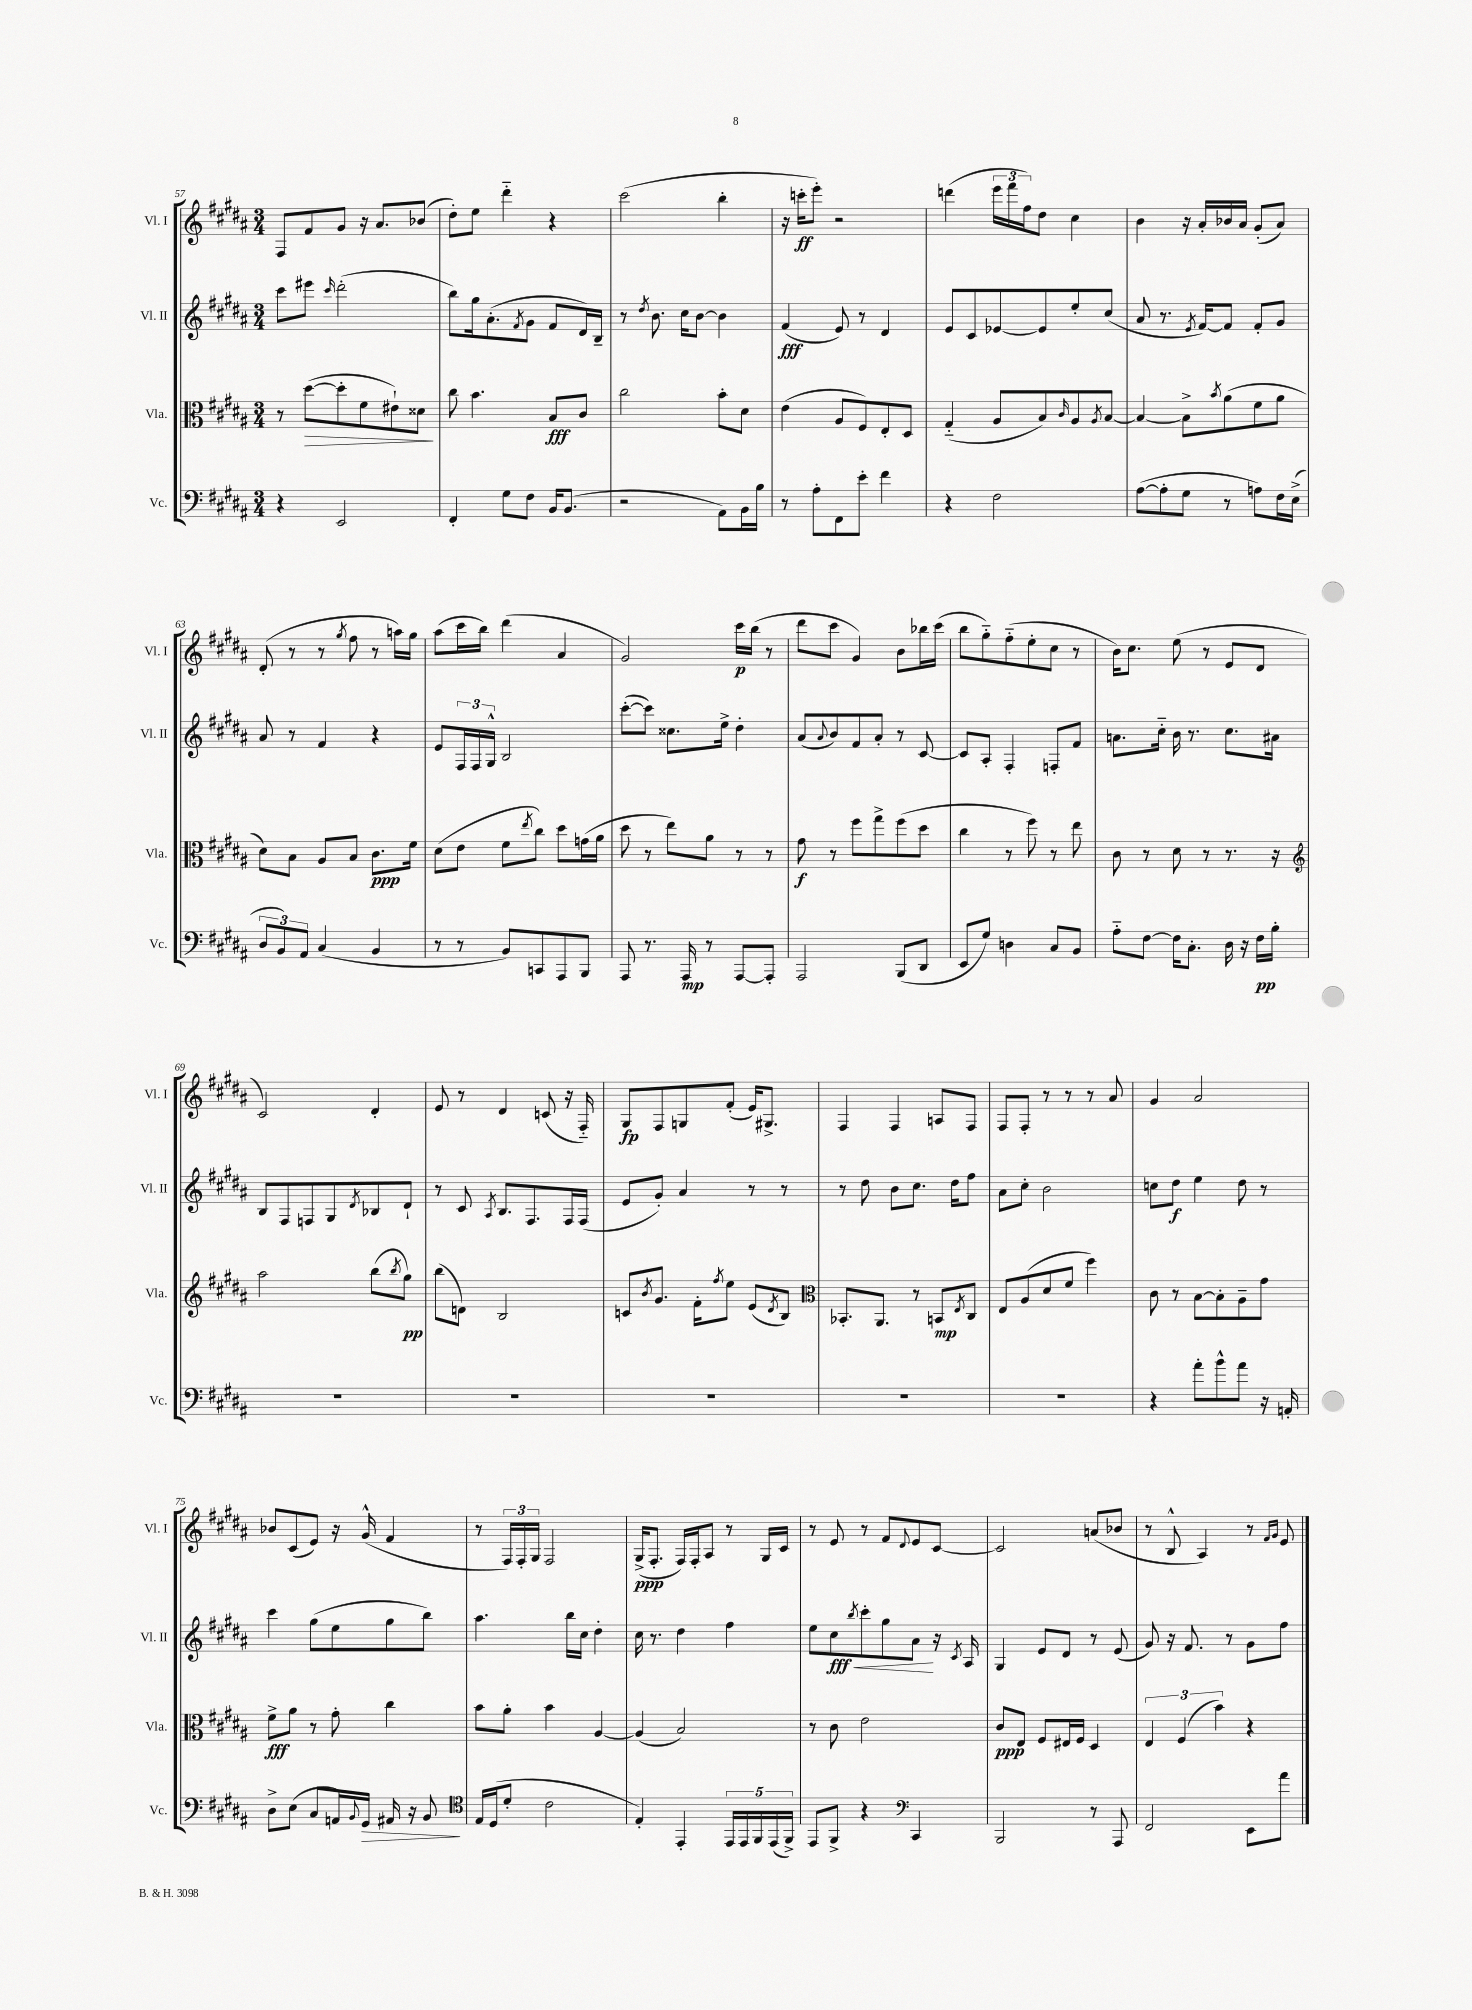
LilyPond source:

<<
\new StaffGroup <<
\new Staff = "s0" \with { instrumentName = "Vl. I" shortInstrumentName = "Vl. I" } {
    \clef treble \key b \major \numericTimeSignature \time 3/4
    fis8 fis'8 gis'8 r16 ais'8. bes'8( |
    dis''8-.) e''8 dis'''4-_ r4 |
    cis'''2( b''4-. |
    r16 c'''16-.\ff e'''8-.) r2 |
    d'''4( \tuplet 3/2 { e'''16 fis'''16 fis''16) } dis''8 cis''4 |
    b'4 r16 ais'16-. bes'16 ais'16 gis'8-.( ais'8) |
    dis'8-.( r8 r8 \acciaccatura { gis''8 } fis''8 r8 a''16) gis''16 |
    ais''8( cis'''16 b''16) dis'''4( ais'4 |
    gis'2) cis'''16\p b''16( r8 |
    dis'''8 cis'''8 gis'4) b'8 bes''16 cis'''16( |
    b''8 gis''8-_) fis''8-_( e''8-. cis''8 r8 |
    b'16) cis''8. e''8( r8 e'8 dis'8 |
    cis'2) dis'4-. |
    e'8 r8 dis'4 c'8( r16 fis16-_) |
    gis8\fp fis8 g8 fis'8-.( e'16) gis8.-> |
    fis4 fis4 a8 fis8 |
    fis8 fis8-. r8 r8 r8 ais'8 |
    gis'4 ais'2 |
    bes'8 cis'8( e'8) r16 gis'16-^( fis'4 |
    r8 \tuplet 3/2 { fis16) fis16-. gis16 } fis2 |
    gis16->\ppp( fis8.-. fis16) fis16-. ais8 r8 gis16 cis'16 |
    r8 e'8 r8 fis'8 \appoggiatura { dis'8 } e'8 cis'8~ |
    cis'2 a'8( bes'8 |
    r8 b8-^ ais4) r8 \grace { fis'16 gis'16 } e'8 \bar "|." |
}
\new Staff = "s1" \with { instrumentName = "Vl. II" shortInstrumentName = "Vl. II" } {
    \clef treble \key b \major \numericTimeSignature \time 3/4
    cis'''8 eis'''8 \grace { cis'''16 } dis'''2-.( |
    b''8) gis''16 ais'8.-.( \acciaccatura { fis'8 } gis'8 fis'8 dis'16) b16-- |
    r8 \acciaccatura { dis''8 } b'8. cis''16 b'8~ b'4 |
    fis'4\fff( e'8) r8 dis'4 |
    e'8 cis'8 ees'8~ ees'8 e''8-. cis''8( |
    ais'8 r8. \acciaccatura { e'8 } fis'16~) fis'8 fis'8-. gis'8 |
    ais'8 r8 fis'4 r4 |
    e'8 \tuplet 3/2 { fis16 fis16 gis16-^ } b2 |
    cis'''8~-.( cis'''8) cisis''8. e''16-> dis''4-. |
    ais'8( \appoggiatura { ais'8 } b'8) fis'8 ais'8-. r8 cis'8~ |
    cis'8 ais8-. fis4-. f8-. fis'8 |
    a'8. cis''16-_ b'16 r8. cis''8. ais'16 |
    b8 fis8 f8 gis8 \acciaccatura { dis'8 } bes8 dis'8-! |
    r8 cis'8 \acciaccatura { ais8 } b8. fis8. fis16 fis16( |
    e'8 gis'8-.) ais'4 r8 r8 |
    r8 dis''8 b'8 cis''8. dis''16 fis''8 |
    ais'8 cis''8-. b'2 |
    c''8 dis''8\f e''4 dis''8 r8 |
    cis'''4 gis''8( e''8 gis''8 b''8) |
    ais''4. b''16 cis''16 dis''4-. |
    cis''16 r8. dis''4 fis''4 |
    e''8 cis''8\fff\< \acciaccatura { b''8 } cis'''8-. gis''8 ais'8\! r16 \acciaccatura { cis'8 } ais16 |
    gis4 e'8 dis'8 r8 e'8( |
    gis'8) r16 fis'8. r8 gis'8 fis''8 \bar "|." |
}
\new Staff = "s2" \with { instrumentName = "Vla." shortInstrumentName = "Vla." } {
    \clef alto \key b \major \numericTimeSignature \time 3/4
    r8 dis''8~\>( dis''8-. fis'8 eis'8-!) disis'8\! |
    cis''8 b'4. b8\fff cis'8 |
    cis''2 b'8-. dis'8 |
    e'4( ais8 fis8) e8-. dis8 |
    gis4-_( ais8 b8) \grace { cis'16 } ais8 \acciaccatura { ais8 } b8~ |
    b4~ b8-> \acciaccatura { b'8 } ais'8( fis'8 ais'8 |
    dis'8) b8 ais8 b8 cis'8.\ppp fis'16 |
    dis'8( e'8 fis'8 \acciaccatura { e''8 } cis''8) dis''8 g'16( ais'16 |
    dis''8 r8 e''8) ais'8 r8 r8 |
    gis'8\f r8 fis''8 gis''8-> fis''8( dis''8 |
    cis''4 r8 fis''8) r8 e''8 |
    cis'8 r8 dis'8 r8 r8. r16 |
    \clef treble ais''2 b''8( \acciaccatura { b''8 } gis''8\pp) |
    b''8( d'8) b2 |
    c'8 \acciaccatura { b'8 } gis'8. fis'16-. \acciaccatura { fis''8 } e''8 e'8( \acciaccatura { dis'8 } b8) |
    \clef alto bes,8.-. ais,8. r8 b,8\mp \acciaccatura { e8 } cis8 |
    e8 ais8( dis'8 fis'8 fis''4) |
    cis'8 r8 b8~ b8-. ais8-- gis'8 |
    fis'8->\fff ais'8 r8 gis'8-. cis''4 |
    b'8 ais'8-. b'4 ais4~ |
    ais4( b2) |
    r8 cis'8 e'2 |
    cis'8\ppp e8 fis8 eis16 fis16 dis4 |
    \tuplet 3/2 { e4 fis4( b'4) } r4 \bar "|." |
}
\new Staff = "s3" \with { instrumentName = "Vc." shortInstrumentName = "Vc." } {
    \clef bass \key b \major \numericTimeSignature \time 3/4
    r4 e,2 |
    fis,4-. gis8 fis8 b,16 b,8.( |
    r2 ais,8) b,16 b16 |
    r8 ais8-. fis,8 e'8-. fis'4 |
    r4 fis2 |
    ais8~( ais8-. gis8 r8 a8) fis16 e16->( |
    \tuplet 3/2 { dis8 b,8) ais,8 } cis4( b,4 |
    r8 r8 b,8) c,8 ais,,8 b,,8 |
    ais,,8 r8. ais,,16\mp r8 ais,,8~ ais,,8-. |
    ais,,2 b,,8( dis,8 |
    e,8 gis8) d4 cis8 b,8 |
    ais8-_ fis8~ fis16 cis8.-. dis16 r16 fis16\pp b16-. |
    R2. |
    R2. |
    R2. |
    R2. |
    R2. |
    r4 ais'8-. b'8-^ ais'8 r16 a,16-. |
    dis8-> e8( cis8 a,16) \appoggiatura { b,8 } gis,16\> ais,16 r16 b,8\! |
    \clef tenor e16 dis16( dis'8-. cis'2 |
    e4-.) e,4-. \tuplet 5/4 { e,16 e,16 fis,16 e,16( fis,16->) } |
    e,8 fis,8-> r4 \clef bass cis,4 |
    b,,2 r8 ais,,8 |
    fis,2 e,8 ais'8 \bar "|." |
}
>>
>>
\layout { \context { \Score currentBarNumber = #57 } }
